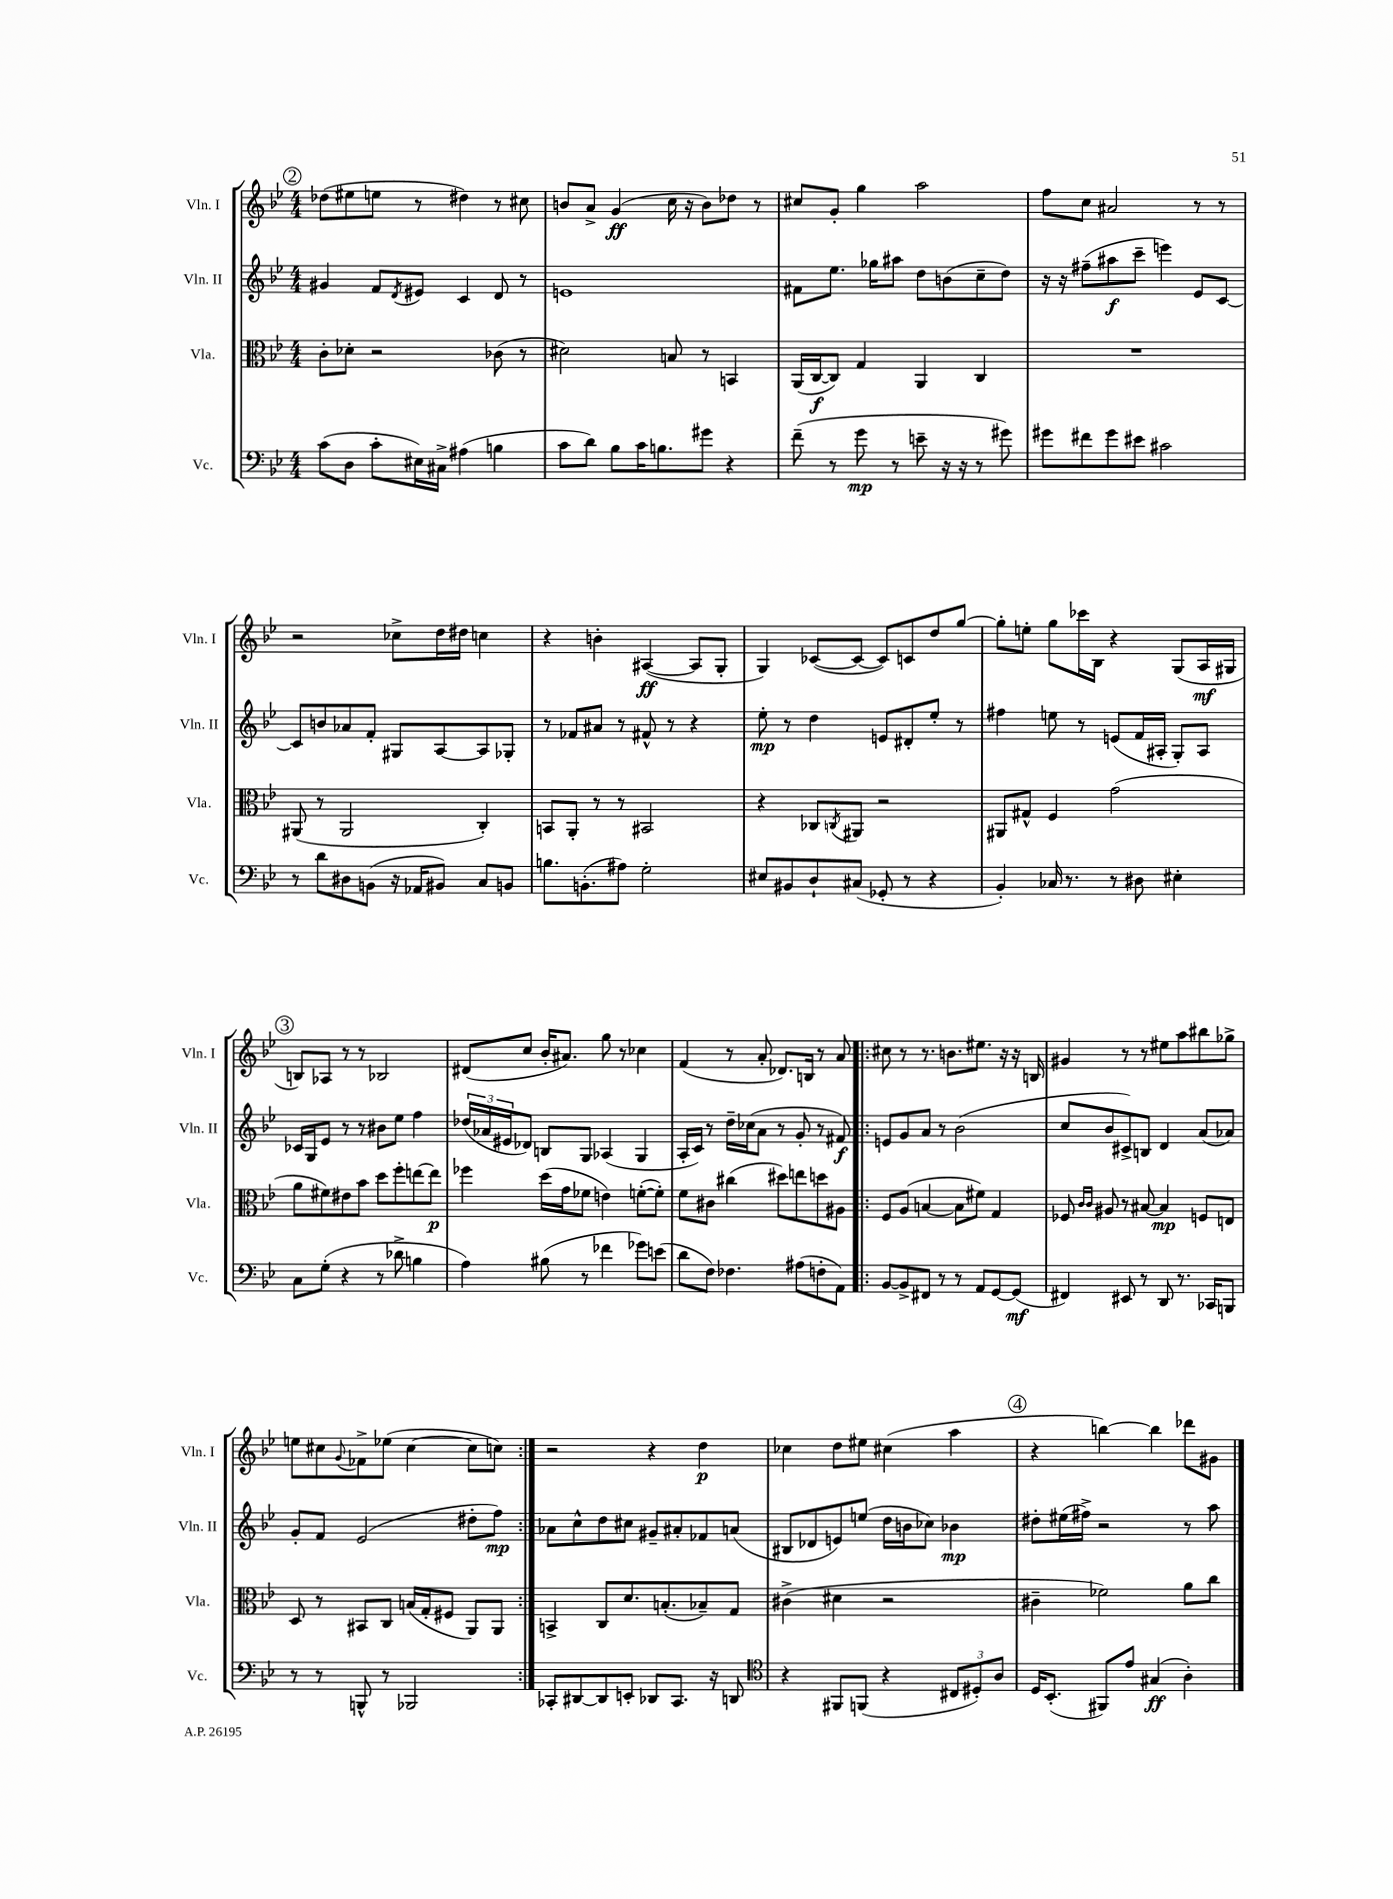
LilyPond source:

<<
\new StaffGroup <<
\new Staff = "s0" \with { instrumentName = "Vln. I" shortInstrumentName = "Vln. I" } {
    \clef treble \key bes \major \numericTimeSignature \time 4/4
    \mark \markup { \circle "2" } des''8( eis''8 e''8 r8 dis''4) r8 cis''8 |
    b'8 a'8-> g'4\ff( c''16 r16 b'8) des''8 r8 |
    cis''8 g'8-. g''4 a''2 |
    f''8 c''8 ais'2 r8 r8 |
    r2 ces''8-> d''16 dis''16 c''4 |
    r4 b'4-. ais4~\ff( ais8 g8-. |
    g4) ces'8~( ces'8~ ces'8) c'8 d''8 g''8~ |
    g''8-. e''8-. g''8 ces'''16 bes16 r4 g8( a16\mf gis16 |
    \mark \markup { \circle "3" } b8) aes8 r8 r8 bes2 |
    dis'8( c''8 bes'16-. ais'8.) g''8 r8 ces''4 |
    f'4( r8 a'8-. des'8.) b16 r8 a'8 |
    \repeat volta 2 { cis''8 r8 r8. b'8. eis''8. r16 r16 b16 |
    gis'4 r8 r8 eis''8 a''8 bis''8 ges''8-> |
    e''8 cis''8 \appoggiatura { g'8 } fes'8-> ees''8( cis''4~ cis''8 c''8) | }
    r2 r4 d''4\p |
    ces''4 d''8 eis''8 cis''4( a''4 |
    \mark \markup { \circle "4" } r4 b''4~) b''4 des'''8 gis'8 \bar "|." |
}
\new Staff = "s1" \with { instrumentName = "Vln. II" shortInstrumentName = "Vln. II" } {
    \clef treble \key bes \major \numericTimeSignature \time 4/4
    \mark \markup { \circle "2" } gis'4 f'8 \acciaccatura { d'8 } eis'8 c'4 d'8 r8 |
    e'1 |
    fis'8 ees''8. ges''16 ais''8 d''8 b'8( c''8-- d''8) |
    r16 r16 fis''8--( ais''8\f c'''8-- e'''4) ees'8 c'8~ |
    c'8 b'8 aes'8 f'8-. gis8 a8~ a8 ges8-. |
    r8 fes'8 ais'8 r8 fis'8-^ r8 r4 |
    ees''8-.\mp r8 d''4 e'8 dis'8-. ees''8-. r8 |
    fis''4 e''8 r8 e'8( f'16 ais16-. g8-.) ais8 |
    \mark \markup { \circle "3" } ces'16 g16 ees'8 r8 r8 bis'8 ees''8 f''4 |
    \tuplet 3/2 { des''16( aes'16 eis'16 } des'8) b8 g8 aes4( g4 |
    a16-. c'16) r8 d''16-- ces''16( a'8 r8 g'8-. r8 fis'8\f) |
    \repeat volta 2 { e'8 g'8 a'8 r8 bes'2( |
    c''8 bes'8 cis'8->) b8 d'4 a'8( aes'8) |
    g'8-. f'8 ees'2( dis''8-. f''8\mp) | }
    aes'8 c''8-^ d''8 cis''8 gis'8-- ais'8-. fes'8 a'8( |
    bis8 des'8 e'8) e''8( d''16 b'16 ces''8) bes'4\mp |
    \mark \markup { \circle "4" } dis''8-. eis''16( fis''16->) r2 r8 a''8 \bar "|." |
}
\new Staff = "s2" \with { instrumentName = "Vla." shortInstrumentName = "Vla." } {
    \clef alto \key bes \major \numericTimeSignature \time 4/4
    \mark \markup { \circle "2" } c'8-. des'8-. r2 ces'8( r8 |
    dis'2) b8 r8 b,4 |
    a,16( c16~\f c8) g4 a,4 c4 |
    R1 |
    ais,8( r8 ais,2 c4-.) |
    b,8 a,8-. r8 r8 bis,2 |
    r4 ces8 \acciaccatura { c8 } ais,8 r2 |
    ais,8 gis8-^ f4 g'2( |
    \mark \markup { \circle "3" } a'8 fis'8) eis'8 bes'8 d''8 f''8-. e''8~ e''8\p |
    fes''4 d''16( g'16 fes'8 e'4) f'8~-.( f'8-.) |
    f'8 cis'8 cis''4( dis''8) e''8 d''8 ais8 |
    \repeat volta 2 { f8 a8( b4~ b8 fis'8) g4 |
    fes8 \grace { c'16 c'16 } ais8 r8 bis8~ bis4\mp f8 e8 |
    d8 r8 bis,8 c8 b16( g16-. fis8 a,8) a,8 | }
    b,4-> c8 d'8. b8.-.( bes8--) g8 |
    cis'4->( dis'4 r2 |
    \mark \markup { \circle "4" } cis'4-- fes'2) a'8 c''8 \bar "|." |
}
\new Staff = "s3" \with { instrumentName = "Vc." shortInstrumentName = "Vc." } {
    \clef bass \key bes \major \numericTimeSignature \time 4/4
    \mark \markup { \circle "2" } c'8( d8 c'8-. eis16) cis16-> ais4( b4 |
    c'8 d'8) bes8 c'16 b8. gis'8 r4 |
    f'8--( r8 g'8\mp r8 e'8-- r16 r16 r8 gis'8) |
    gis'8 fis'8 gis'8 eis'8 cis'2 |
    r8 d'8 dis8 b,8( r16 aes,16 bis,8) c8 b,8 |
    b8. b,8.-.( ais8) g2-. |
    eis8 bis,8 d8-! cis8( ges,8-. r8 r4 |
    bes,4-.) ces16 r8. r8 dis8 eis4-. |
    \mark \markup { \circle "3" } c8 g8-.( r4 r8 des'8-> b4 |
    a4) bis8( r8 fes'4 ges'8) e'8( |
    d'8 f8) fes4. ais8( f8-. a,8) |
    \repeat volta 2 { bes,8~ bes,8-> fis,8 r8 r8 a,8 g,8~ g,8\mf( |
    fis,4) eis,8 r8 d,8 r8. ces,16 b,,8 |
    r8 r8 b,,8-^ r8 bes,,2 | }
    ces,8-. dis,8~ dis,8 e,8-. des,8 ces,8. r16 d,8 |
    \clef tenor r4 fis,8 f,8( r4 \tuplet 3/2 { cis8 dis8-.) a8 } |
    \mark \markup { \circle "4" } d16 bes,8.-.( fis,8) ees'8 gis4\ff( a4-.) \bar "|." |
}
>>
>>
\layout { \context { \Score \remove "Bar_number_engraver" } }
